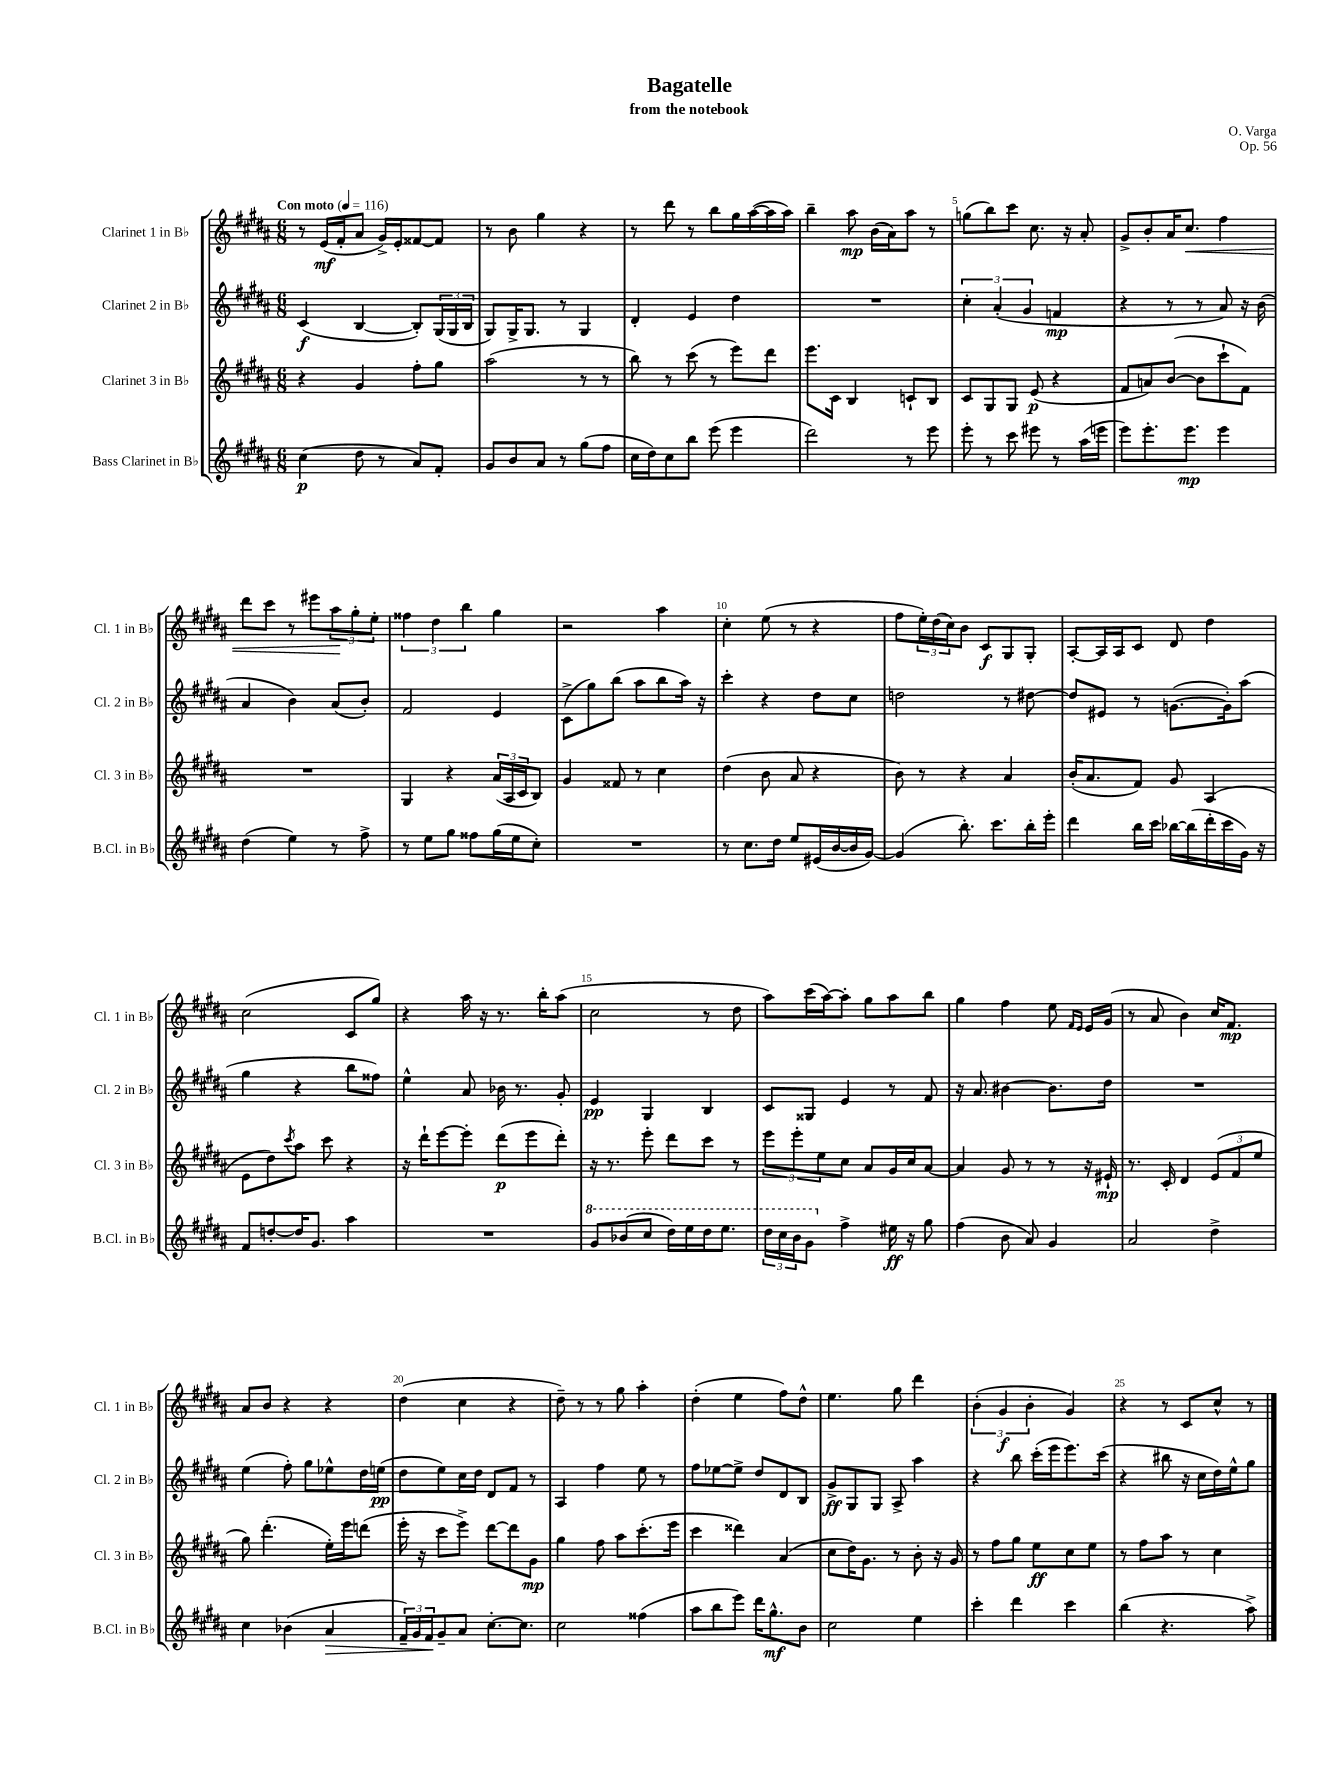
\header { title = "Bagatelle" composer = "O. Varga" subtitle = "from the notebook" opus = "Op. 56" }
<<
\new StaffGroup <<
\new Staff = "s0" \with { instrumentName = "Clarinet 1 in Bb" shortInstrumentName = "Cl. 1 in Bb" } {
    \clef treble \key b \major \numericTimeSignature \time 6/8 \tempo "Con moto" 4 = 116
    r8 e'16\mf( fis'16-. ais'8 gis'16->) e'16-. fisis'8~ fisis'8 |
    r8 b'8 gis''4 r4 |
    r8 dis'''8 r8 b''8 gis''16 ais''16~( ais''16 ais''16) |
    b''4-- ais''8\mp b'16( ais'16) ais''8 r8 |
    g''8( b''8) cis'''8 cis''8. r16 ais'8-. |
    gis'8-> b'8-. ais'16 cis''8.\< fis''4 |
    dis'''8 cis'''8 r8 eis'''8 \tuplet 3/2 { ais''8\! gis''8-. e''8-. } |
    \tuplet 3/2 { fisis''4 dis''4 b''4 } gis''4 |
    r2 ais''4 |
    cis''4-. e''8( r8 r4 |
    fis''8 \tuplet 3/2 { e''16-.) dis''16( cis''16) } b'8 cis'8\f gis8 gis8-. |
    ais8~-. ais16 ais16 cis'8 dis'8 dis''4 |
    cis''2( cis'8 gis''8) |
    r4 ais''16 r16 r8. b''16-. ais''8( |
    cis''2 r8 dis''8 |
    ais''8) cis'''16( ais''16~) ais''8-. gis''8 ais''8 b''8 |
    gis''4 fis''4 e''8 \grace { fis'16 e'16 } e'16 gis'16( |
    r8 ais'8 b'4) cis''16 fis'8.\mp |
    ais'8 b'8 r4 r4 |
    dis''4( cis''4 r4 |
    dis''8--) r8 r8 gis''8 ais''4-. |
    dis''4-.( e''4 fis''8) dis''8-^ |
    e''4. gis''8 dis'''4 |
    \tuplet 3/2 { b'4-.( gis'4\f b'4-. } gis'4) |
    r4 r8 cis'8 cis''8-^ r8 \bar "|." |
}
\new Staff = "s1" \with { instrumentName = "Clarinet 2 in Bb" shortInstrumentName = "Cl. 2 in Bb" } {
    \clef treble \key b \major \numericTimeSignature \time 6/8
    cis'4\f( b4~ b8-.) \tuplet 3/2 { gis16( gis16 b16 } |
    gis8) gis16-> gis8. r8 gis4 |
    dis'4-. e'4 dis''4 |
    R2. |
    \tuplet 3/2 { cis''4-. ais'4-.( gis'4 } f'4\mp |
    r4 r8 r8 ais'8) r16 b'16( |
    ais'4 b'4) ais'8( b'8-.) |
    fis'2 e'4 |
    cis'8->( gis''8) b''8( ais''8 b''8 ais''16) r16 |
    cis'''4-. r4 dis''8 cis''8 |
    d''2 r8 dis''8~ |
    dis''8 eis'8 r8 g'8.~( g'16-.) ais''8( |
    gis''4 r4 b''8 fisis''8) |
    e''4-^ ais'8 bes'16 r8. gis'8-. |
    e'4\pp gis4 b4 |
    cis'8 gisis8 e'4 r8 fis'8 |
    r16 ais'8. bis'4~ bis'8. dis''16 |
    R2. |
    e''4( fis''8-.) gis''8 ees''8-^ dis''16 e''16\pp( |
    dis''8 e''8) cis''16 dis''16 dis'8 fis'8 r8 |
    ais4 fis''4 e''8 r8 |
    fis''8 ees''8~ ees''8-> dis''8 dis'8 b8 |
    gis'8->\ff gis8 gis8 ais8-> ais''4 |
    r4 b''8 cis'''16-.( e'''16 e'''8.) cis'''16( |
    r4 bis''8 r16 cis''16 dis''16) e''16-^ gis''8 \bar "|." |
}
\new Staff = "s2" \with { instrumentName = "Clarinet 3 in Bb" shortInstrumentName = "Cl. 3 in Bb" } {
    \clef treble \key b \major \numericTimeSignature \time 6/8
    r4 gis'4 fis''8-. gis''8 |
    ais''2( r8 r8 |
    b''8) r8 cis'''8( r8 e'''8) dis'''8 |
    e'''8. cis'16 b4 c'8-! b8 |
    cis'8 gis8 gis8 e'8\p( r4 |
    fis'8 a'8) b'8~( b'8 cis'''8-! fis'8) |
    R2. |
    gis4 r4 \tuplet 3/2 { ais'16( ais16 cis'16 } b8) |
    gis'4 fisis'8 r8 cis''4 |
    dis''4( b'8 ais'8 r4 |
    b'8) r8 r4 ais'4 |
    b'16-.( ais'8. fis'8) gis'8 ais4( |
    e'8 dis''8) \acciaccatura { cis'''8 } ais''8 cis'''8 r4 |
    r16 dis'''16-! e'''8~ e'''8-. dis'''8\p( e'''8 dis'''8-.) |
    r16 r8. e'''8-. dis'''8 cis'''8 r8 |
    \tuplet 3/2 { e'''8 e'''8-. e''8 } cis''8 ais'8 gis'16 cis''16 ais'8~ |
    ais'4 gis'8 r8 r8 r16 eis'16-!\mp |
    r8. cis'16-. dis'4 \tuplet 3/2 { e'8( fis'8 e''8 } |
    gis''8) dis'''4.-.( e''16-.) e'''16 d'''8( |
    e'''16-. r16 cis'''8 e'''8->) dis'''8~ dis'''8 gis'8\mp |
    gis''4 fis''8 ais''8 cis'''8.-.( e'''16 |
    cis'''4 disis'''4) ais'4( |
    cis''8 dis''16) gis'8. r8 b'8-. r16 gis'16 |
    r8 fis''8 gis''8 e''8\ff cis''8 e''8 |
    r8 fis''8 ais''8 r8 cis''4 \bar "|." |
}
\new Staff = "s3" \with { instrumentName = "Bass Clarinet in Bb" shortInstrumentName = "B.Cl. in Bb" } {
    \clef treble \key b \major \numericTimeSignature \time 6/8
    cis''4\p( dis''8 r8 ais'8) fis'8-. |
    gis'8 b'8 ais'8 r8 gis''8( fis''8 |
    cis''16 dis''16) cis''8 b''8 e'''8( e'''4 |
    dis'''2) r8 e'''8 |
    e'''8-. r8 cis'''8 eis'''8 r8 ais''16( e'''16 |
    e'''8) e'''8.-. e'''8.\mp e'''4 |
    dis''4( e''4) r8 fis''8-> |
    r8 e''8 gis''8 fisis''8 gis''16( e''16 cis''8-.) |
    R2. |
    r8 cis''8. dis''16 e''8 eis'16( b'16~ b'16 gis'16~) |
    gis'4( b''8.-.) cis'''8. b''16-. e'''16-. |
    dis'''4 b''16 cis'''16 bes''16~ bes''16( dis'''16-. cis'''16 gis'16) r16 |
    fis'8 d''8~-. d''16 gis'8. ais''4 |
    R2. |
    \ottava #1 gis''8 bes''8( cis'''8 dis'''16) e'''16 dis'''16 e'''8. |
    \tuplet 3/2 { dis'''16 cis'''16 b''16 } gis''8 \ottava #0 fis''4-> eis''16\ff r16 gis''8 |
    fis''4( b'8 ais'8) gis'4 |
    ais'2 dis''4-> |
    cis''4 bes'4( ais'4\> |
    \tuplet 3/2 { fis'16--) gis'16 fis'16\! } gis'8-- ais'8 cis''8.~-. cis''8. |
    cis''2 fisis''4( |
    ais''8 b''8 e'''8) dis'''16 gis''8.-^\mf b'8 |
    cis''2 e''4 |
    cis'''4-. dis'''4 cis'''4 |
    b''4( r4. ais''8->) \bar "|." |
}
>>
>>
\layout { \context { \Score \override BarNumber.break-visibility = ##(#f #t #t) barNumberVisibility = #(every-nth-bar-number-visible 5) } }
